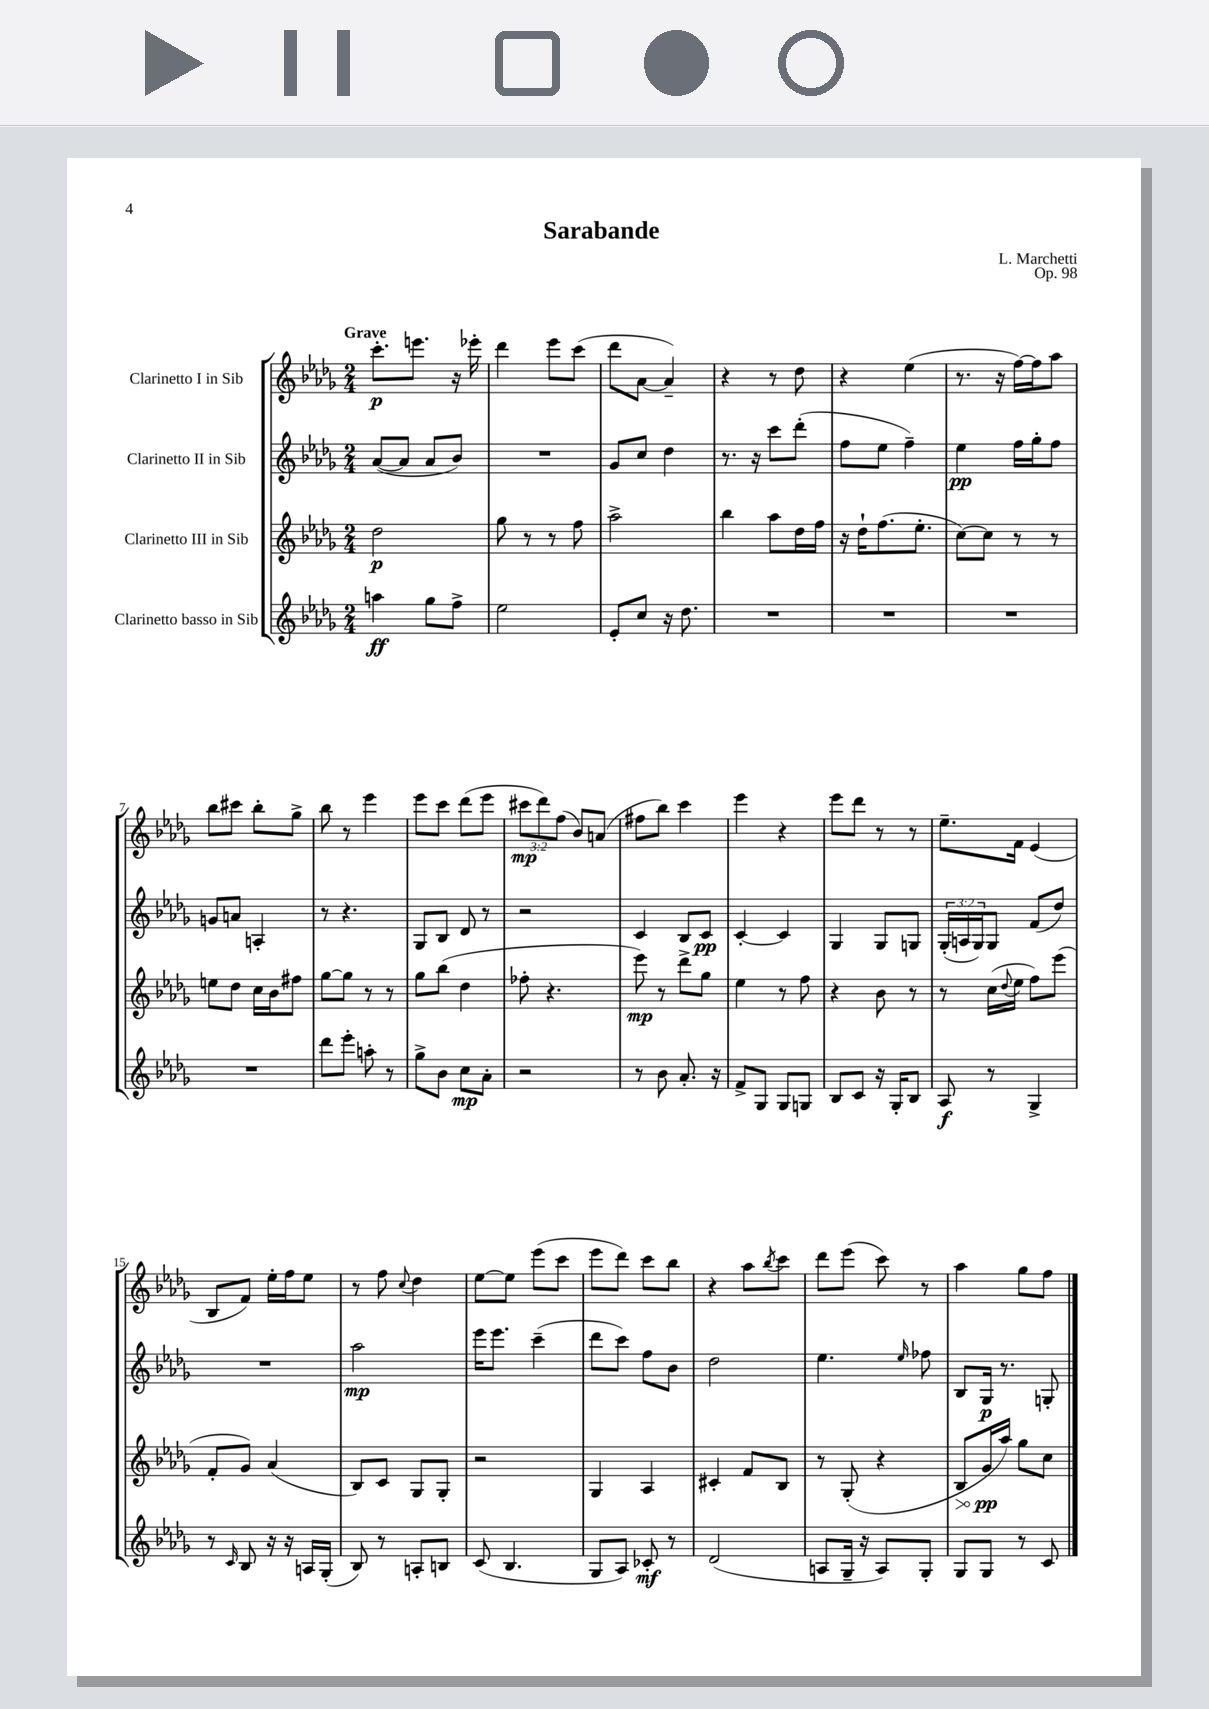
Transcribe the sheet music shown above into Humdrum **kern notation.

**kern	**kern	**kern	**kern
*staff4	*staff3	*staff2	*staff1
*clefG2	*clefG2	*clefG2	*clefG2
*k[b-e-a-d-g-]	*k[b-e-a-d-g-]	*k[b-e-a-d-g-]	*k[b-e-a-d-g-]
*M2/4	*M2/4	*M2/4	*M2/4
4aa\	2dd-\	([8a-/L	8.ccc'\L
.	.	8a-/]J	.
.	.	.	8.eee\J
8gg-\L	.	8a-/L	.
8ff^\J	.	8b-/J)	16r
.	.	.	16eee-'\
=	=	=	=
2ee-\	8gg-\	2r	4ddd-\
.	8r	.	.
.	8r	.	8eee-\L
.	8ff\	.	(8ccc\J
=	=	=	=
8e-'/L	2aa-^\	8g-/L	8ddd-\L
8cc/J	.	8cc/J	[8a-\J
16r	.	4dd-\	4a-~/])
8.dd-\	.	.	.
=	=	=	=
2r	4bb-\	8.r	4r
.	.	16r	.
.	8aa-\L	8ccc\L	8r
.	16dd-\L	(8ddd-'\J	8dd-\
.	16ff\JJ	.	.
=	=	=	=
2r	16r	8ff\L	4r
.	16dd-`\LK	.	.
.	(8.ff\	8ee-\J	.
.	.	4ff~\)	(4ee-\
.	8.ee-'\J	.	.
=	=	=	=
2r	[8cc\L)	4ee-\	8.r
.	8cc\]J	.	.
.	.	.	16r
.	8r	16ff\LL	[16ff\LL)
.	.	16gg-'\J	16ff\]J
.	8r	8ff\J	8aa-\J
=	=	=	=
2r	8ee\L	8g/L	8bb-\L
.	8dd-\J	8a/J	8ccc#\J
.	16cc\LL	4A'/	8bb-'\L
.	16b-\J	.	.
.	8ff#\J	.	8gg-^\J
=	=	=	=
8ddd-\L	[8gg-\L	8r	8bb-\
8eee-'\J	8gg-\]J	4.r	8r
8aa'\	8r	.	4eee-\
8r	8r	.	.
=	=	=	=
8gg-^\L	8gg-\L	8G-/L	8eee-\L
8b-\J	(8bb-\J	8B-/J	8ccc\J
8cc\L	4dd-\	8d-/	(8ddd-\L
8a-'\J	.	8r	8eee-\J
=	=	=	=
2r	8ff-'\	2r	12ccc#\L
.	.	.	12ddd-\)
.	4.r	.	.
.	.	.	(12ff\J
.	.	.	8b-/L)
.	.	.	(8a/J
=	=	=	=
8r	8eee-\)	4c/	8ff#\L
8b-\	8r	.	8bb-\J)
8.a-'/	8ddd-^\L	8B-/L	4ccc\
.	8gg-\J	8c/J	.
16r	.	.	.
=	=	=	=
8f^/L	4ee-\	[4c'/	4eee-\
8G-/J	.	.	.
8G-/L	8r	4c/]	4r
8G/J	8ff\	.	.
=	=	=	=
8B-/L	4r	4G-/	8eee-\L
8c/J	.	.	8ddd-\J
16r	8b-\	8G-/L	8r
16G-'/LK	.	.	.
8B-/J	8r	8G/J	8r
=	=	=	=
8A-/	8r	(24G-'/LL	8.ee-~\L
.	.	24A/	.
.	.	24G-/J)	.
8r	(16cc\LL	8G-/J	.
.	8qqdd-/	.	.
.	16ee-\JJ	.	16f\Jk
4G-^/	8ff\L)	(8f/L	(4e-/
.	(8eee-\J	8dd-/J)	.
=	=	=	=
8r	8f'/L	2r	8B-/L
16qqc/	.	.	.
8B-/	8g-/J)	.	8f/J)
16r	(4a-/	.	16ee-'\LL
16r	.	.	16ff\J
16A/LL	.	.	8ee-\J
(16G-'/JJ	.	.	.
=	=	=	=
8B-/)	8B-/L)	2aa-\	8r
8r	8c/J	.	8ff\
.	.	.	8qqcc/
8A'/L	8G-/L	.	4dd-\
8B/J	8G-'/J	.	.
=	=	=	=
(8c/	2r	16eee-\LK	[8ee-\L
.	.	8.eee-\J	.
4.B-/	.	.	8ee-\]J
.	.	(4ccc~\	(8eee-\L
.	.	.	8ccc\J
=	=	=	=
8G-/L	4G-/	8ddd-\L	8eee-\L
8A-/J)	.	8ccc\J)	8ddd-\J)
8c-'/	4A-/	8ff\L	8ccc\L
8r	.	8b-\J	8bb-\J
=	=	=	=
(2d-/	4c#'/	2dd-\	4r
.	8f/L	.	8aa-\L
.	.	.	8qbb-/
.	8B-/J	.	8ccc\J
=	=	=	=
8A/L	8r	4.ee-\	8ddd-\L
16G-~/Jk	(8G-'/	.	(8eee-\J
16r	.	.	.
8A/L)	4r	.	8ccc\)
.	.	16qqee-/	.
8G-'/J	.	8ff-\	8r
=	=	=	=
8G-/L	8B-/L	8B-/L	4aa-\
8G-/J	16g-/L	16G-/Jk	.
.	16aa-/JJ)	8.r	.
8r	8gg-\L	.	8gg-\L
8c/	8cc\J	8G'/	8ff\J
==	==	==	==
*-	*-	*-	*-
